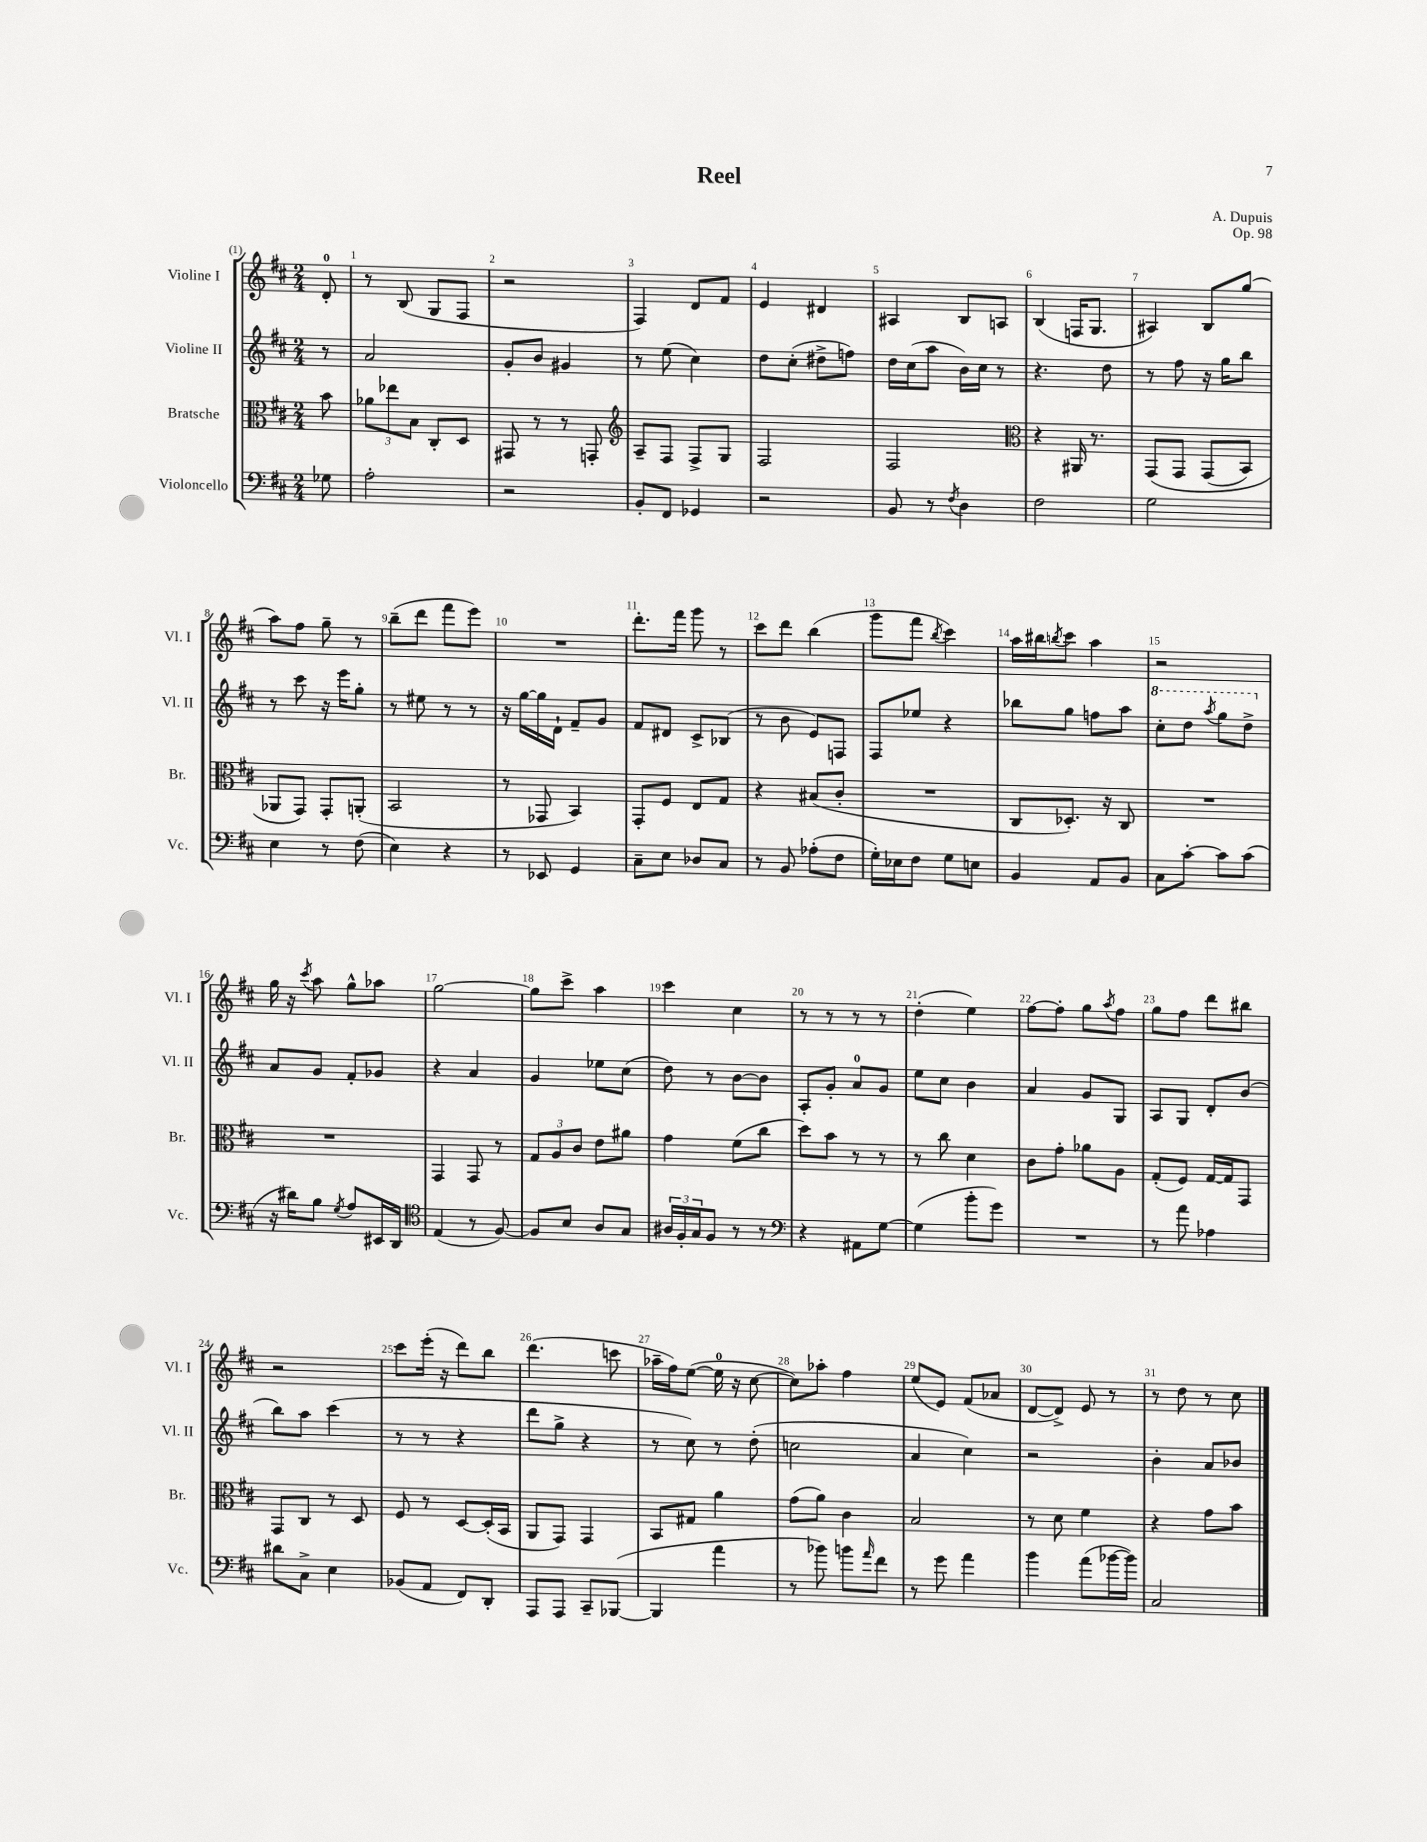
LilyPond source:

\header { title = "Reel" composer = "A. Dupuis" opus = "Op. 98" }
<<
\new StaffGroup <<
\new Staff = "s0" \with { instrumentName = "Violine I" shortInstrumentName = "Vl. I" } {
    \clef treble \key d \major \numericTimeSignature \time 2/4 \partial 8
    d'8-0-. |
    r8 b8( g8 fis8 |
    r2 |
    fis4) d'8 fis'8 |
    e'4 dis'4 |
    ais4 b8 a8 |
    b4( f16 g8. |
    ais4) b8 g''8( |
    a''8) fis''8 g''8-- r8 |
    b''8--( d'''8 fis'''8 e'''8) |
    R2 |
    d'''8.-. fis'''16 g'''8 r8 |
    cis'''8 d'''8 b''4( |
    g'''8 fis'''8 \acciaccatura { b''8 } cis'''4) |
    a''16 bis''16 \acciaccatura { b''8 } cis'''8 a''4 |
    r2 |
    g''16 r16 \acciaccatura { cis'''8 } a''8 g''8-^ aes''8 |
    g''2~ |
    g''8 cis'''8-> a''4 |
    cis'''4 cis''4 |
    r8 r8 r8 r8 |
    d''4-.( e''4) |
    fis''8~ fis''8-. g''8 \acciaccatura { a''8 } fis''8 |
    g''8 fis''8 d'''8 bis''8 |
    r2 |
    cis'''8 e'''16-.( r16 d'''8) b''8 |
    d'''4.( c'''8 |
    aes''16-- fis''16) e''8~( e''16-0 r16 cis''8~ |
    cis''8) aes''8-. fis''4 |
    e''8( e'8) fis'8( aes'8 |
    d'8~ d'8->) e'8 r8 |
    r8 d''8 r8 cis''8 \bar "|." |
}
\new Staff = "s1" \with { instrumentName = "Violine II" shortInstrumentName = "Vl. II" } {
    \clef treble \key d \major \numericTimeSignature \time 2/4 \partial 8
    r8 |
    a'2 |
    g'8-. b'8 gis'4 |
    r8 e''8( cis''4) |
    d''8 cis''8-.( dis''8-> f''8) |
    d''16 cis''16( a''8 b'16) cis''16 r8 |
    r4. d''8 |
    r8 fis''8 r16 g''16 b''8 |
    r8 cis'''8 r16 e'''16 g''8-. |
    r8 eis''8 r8 r8 |
    r16 g''16~ g''16 d'16-! fis'8-- g'8 |
    fis'8 dis'8 cis'8-> bes8( |
    r8 b'8 e'8) f8 |
    fis8 ees''8 r4 |
    bes''8 g''8 f''8 a''8 |
    \ottava #1 cis'''8-. d'''8 \acciaccatura { a'''8 } g'''8 d'''8-> \ottava #0 |
    a'8 g'8 fis'8-. ges'8 |
    r4 a'4 |
    g'4 ees''8 cis''8( |
    d''8) r8 b'8~ b'8 |
    a8-. g'8-. a'8-0 g'8 |
    e''8 cis''8 b'4 |
    a'4 g'8 g8 |
    a8 g8 d'8-. b'8( |
    b''8) a''8 cis'''4( |
    r8 r8 r4 |
    d'''8 g''8-> r4 |
    r8 cis''8) r8 d''8-.( |
    c''2 |
    a'4 cis''4) |
    r2 |
    b'4-. a'8 bes'8 \bar "|." |
}
\new Staff = "s2" \with { instrumentName = "Bratsche" shortInstrumentName = "Br." } {
    \clef alto \key d \major \numericTimeSignature \time 2/4 \partial 8
    b'8 |
    \tuplet 3/2 { aes'8 ees''8 b8 } cis8-. d8 |
    gis,8 r8 r8 g,8-. |
    \clef treble a8-- fis8 fis8-> g8 |
    fis2 |
    fis2 |
    \clef alto r4 ais,16 r8. |
    g,8\( g,8 g,8( b,8) |
    aes,8 g,8\) g,8-. a,8-.( |
    b,2 |
    r8 ges,8 b,4) |
    g,8-. fis8 e8 g8 |
    r4 bis8( cis'8-. |
    R2 |
    cis8 des8.-.) r16 cis8 |
    R2 |
    R2 |
    g,4 g,8 r8 |
    \tuplet 3/2 { g8 a8 cis'8 } e'8 ais'8 |
    g'4 fis'8( cis''8 |
    d''8) b'8 r8 r8 |
    r8 cis''8 d'4 |
    cis'8 g'8-. aes'8 a8 |
    g8-.( fis8) g16~ g16 g,8 |
    g,8 cis8 r8 d8 |
    fis8 r8 d8~ d16-.( b,16 |
    a,8 g,8) g,4 |
    b,8 gis8 a'4 |
    g'8( a'8) cis'4 |
    b2 |
    r8 d'8 fis'4 |
    r4 g'8 b'8 \bar "|." |
}
\new Staff = "s3" \with { instrumentName = "Violoncello" shortInstrumentName = "Vc." } {
    \clef bass \key d \major \numericTimeSignature \time 2/4 \partial 8
    ges8 |
    a2-. |
    r2 |
    b,8-. fis,8 ges,4 |
    r2 |
    b,8 r8 \acciaccatura { fis8 } d4 |
    fis2 |
    g2 |
    e4 r8 fis8( |
    e4) r4 |
    r8 ees,8 g,4 |
    cis8-- e8 des8 cis8 |
    r8 b,8 aes8-.( fis8 |
    g16-.) ees16 fis8 g8 e8 |
    b,4 a,8 b,8 |
    cis8 cis'8~-. cis'8 cis'8( |
    r16 dis'16) b8 \acciaccatura { g8 } a8 eis,16 d,16 |
    \clef tenor e4( r8 fis8~) |
    fis8 b8 a8 g8 |
    \tuplet 3/2 { ais16 fis16-. g16 } fis8 r8 r8 |
    \clef bass r4 ais,8 g8~ |
    g4( b'8-. g'8) |
    R2 |
    r8 a'8 aes4 |
    dis'8 cis8-> e4 |
    bes,8( a,8 fis,8) d,8-. |
    a,,8 a,,8 cis,8-- bes,,8~( |
    bes,,4 a'4 |
    r8 bes'8) b'8 \grace { a'16 } fis'8 |
    r8 g'8 a'4 |
    b'4 a'8( bes'16~ bes'16) |
    cis2 \bar "|." |
}
>>
>>
\layout { \context { \Score \override BarNumber.break-visibility = ##(#f #t #t) barNumberVisibility = #all-bar-numbers-visible } }
